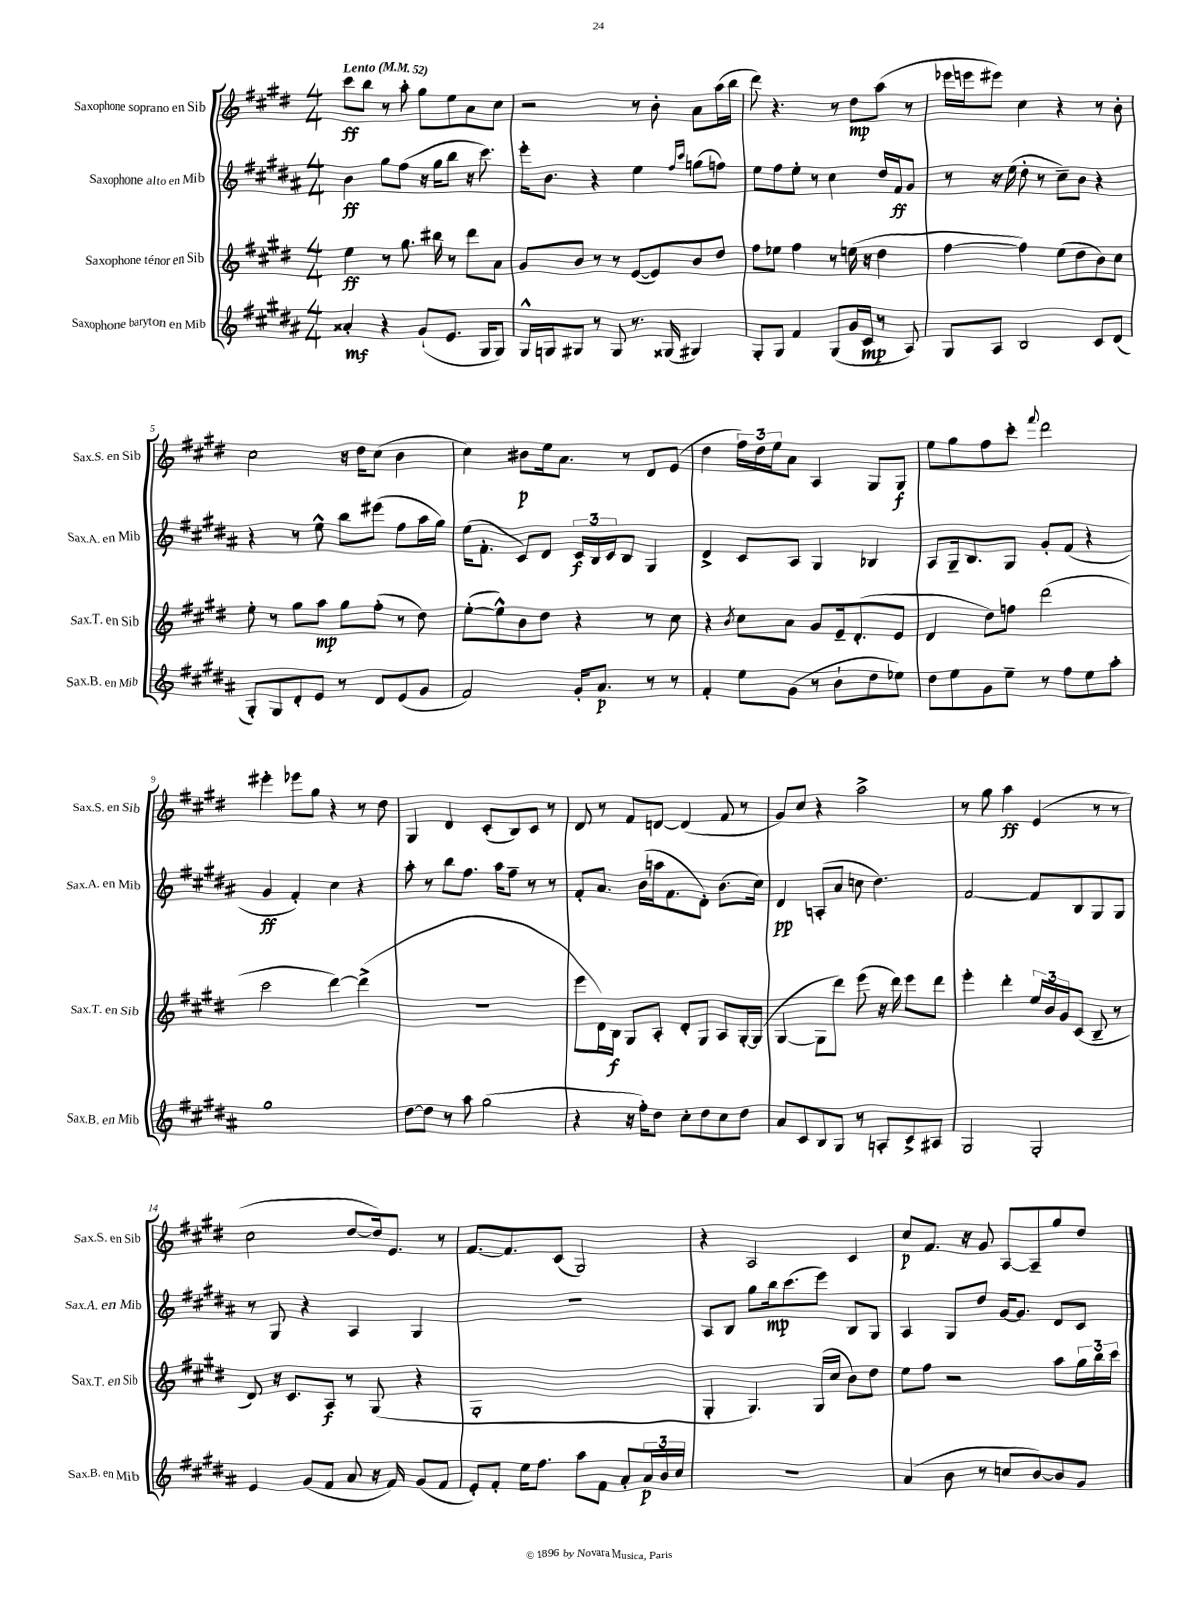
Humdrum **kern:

**kern	**kern	**kern	**kern
*staff4	*staff3	*staff2	*staff1
*clefG2	*clefG2	*clefG2	*clefG2
*k[f#c#g#d#a#]	*k[f#c#g#d#]	*k[f#c#g#d#a#]	*k[f#c#g#d#]
*M4/4	*M4/4	*M4/4	*M4/4
*MM52	*MM52	*MM52	*MM52
4a##'	4ee	4b	8ccc#
.	.	.	8bb
4r	8r	8gg#	8r
.	8.gg#	(8ff#	8aa'
(8g#`	.	16r	8gg#
.	16bb#	16gg#	.
8.e	8r	8bb	8ee
.	8ddd#	16r	8a
16G#	.	8.ccc#)	.
8G#)	8a	.	8cc#
=	=	=	=
16G#^^	8g#	16eee'	2r
16G	.	8.b	.
8G#	8b	.	.
8r	8r	4r	.
8G#	8r	.	.
8.r	([8e	4ee	8r
.	8e])	.	8b'
(16G##	.	.	.
.	.	16qqff#	.
.	.	16qqccc#	.
4G#)	8b	(8gg	8a
.	8dd#	8ff)	(16aa
.	.	.	16bb
=	=	=	=
8G#'	8ff#	8ee	8ddd#)
8G#	8ee-	8ff#	4.r
4f#	4ff#	8ee'	.
.	.	8r	.
(8G#	8r	4cc#	8r
16g#	(16ee	.	8dd#
16c#	16r	.	.
8r	4dd#	16dd#	(8aa
.	.	16f#	.
8A#)	.	8g#	8r
=	=	=	=
8G#	[4ff#	8r	16eee-
.	.	.	16eee
8A#	.	16r	8eee#)
.	.	(16ee	.
2B	4ff#])	8dd#'	4cc#
.	.	8r	.
.	(8ee	8cc#~)	4r
.	8dd#	8b	.
8c#	8b)	4r	8r
(8d#	8cc#	.	8b'
=	=	=	=
8G#')	8ee'	4r	2cc#
8G#	8r	.	.
8d#'	8gg#	8r	.
8e	8aa	8ee^^	.
8r	8gg#	8bb	16r
.	.	.	16dd#
8d#	(8ff#'	(8eee#	(8cc#
(8e	8r	8ff#	4b
8g#	8dd#)	16aa#	.
.	.	16gg#)	.
=	=	=	=
2f#)	([8ee'	(16ee	4cc#)
.	.	8.f#'	.
.	8ee^^])	.	.
.	8b	8c#)	8b#
.	8dd#	8d#	16ee
.	.	.	8.a
16g#'	4r	24c#	.
.	.	24B	.
8.a#	.	.	.
.	.	24c#	.
.	.	8B	8r
8r	8r	4G#	8d#
8r	8cc#	.	(8e
=	=	=	=
4f#'	4r	4d#^	4dd#
.	8qb	.	.
8ee	8cc#	8c#	24ff#)
.	.	.	24dd#
.	.	.	24ee
(8g#	8a	8A#	8a
8r	8g#	4G#	4A
8b`	16e~	.	.
.	(8.d#'	.	.
8dd#	.	4B-	8G#
8ee-)	8e	.	8G#
=	=	=	=
8dd#	4d#	8A#	8ee
8ee	.	16G#~	8gg#
.	.	8.B	.
8g#	8dd#)	.	8ff#
8ee~	8ff	8G#	8ccc#'
.	.	.	8qqfff#
8r	(2ddd#	8g#'	2ddd#
8ff#	.	(8f#	.
8ee	.	4r	.
8aa#'	.	.	.
=	=	=	=
1gg#	2ccc#	4g#	4eee#'
.	.	4f#')	8eee-
.	.	.	8gg#
.	[4ddd#)	4cc#	4r
.	(4ddd#^]	4r	8r
.	.	.	8dd#
=	=	=	=
[8dd#	1r	8aa#'	4G#
8dd#]	.	8r	.
8r	.	8bb	4d#
8aa#	.	8.ff#	.
(2gg#	.	.	(8c#'
.	.	16aa#	.
.	.	8ff#~	8B)
.	.	8r	8c#
.	.	8r	8r
=	=	=	=
4r	8eee	8f#'	8d#
.	16d#)	8.a#	8r
.	16B	.	.
16r	8G#	.	8f#
16ff#')	.	(16b	.
8dd#	8A'	16aa	[8d
.	.	8.f#	.
8cc#'	8d#'	.	(4d]
8dd#	8G#	8d#')	.
8cc#	8A	(8.b	8f#
8dd#	[16G#'	.	8r
.	(16G#]	16cc#)	.
=	=	=	=
8a#	[4G#	4d#	8g#)
8c#	.	.	8cc#
8B	8G#]	(8A'	4r
8G#	8ddd#)	8a#	.
8r	(8eee	8cc	2aa^
8A'	16r	4.dd#)	.
.	16ddd#)	.	.
8c#^	8eee	.	.
8A#	8ddd#	.	.
=	=	=	=
2G#	4eee'	[2f#	8r
.	.	.	8gg#
.	4ddd#'	.	4aa
2G#'	24ee	8f#]	(4e
.	24b	.	.
.	24g#	.	.
.	(8c#	8B	.
.	8B~	8G#	8r
.	8r	8G#	8r
=	=	=	=
4e	8d#)	8r	2cc#
.	16r	8G#	.
.	8.c#	.	.
(8g#	.	4r	.
8f#	8A	.	.
8a#	8r	4A#	[8dd#
16r	(8G#	.	16dd#])
16f#)	.	.	8.e
(8g#	4r	4G#	.
8f#	.	.	8r
=	=	=	=
8e')	1G#'	1r	[8.f#
8f#'	.	.	.
.	.	.	8.f#]
16ee	.	.	.
8.ff#	.	.	.
.	.	.	(8c#
8aa#	.	.	2G#)
8f#	.	.	.
8a#'	.	.	.
24a#	.	.	.
24b	.	.	.
24cc#	.	.	.
=	=	=	=
1r	4G#'	8A#	4r
.	.	8B	.
.	4.G#)	8gg#	2A
.	.	16bb	.
.	.	(8.ccc#	.
.	(16G#	8eee)	.
.	16cc#	.	.
.	8b)	8B	4c#
.	8dd#	8G#	.
=	=	=	=
(4a#	8ee	4A#	8cc#
.	8ff#	.	8.f#
8b	2r	8G#	.
.	.	.	16r
8r	.	8dd#	8g#
8cc	.	[16g#	[8A
.	.	8.g#]	.
[8b)	.	.	8A~]
8b]	8aa	8d#	8gg#
8g#	24gg#	8c#	8dd#
.	24bb	.	.
.	24ccc#	.	.
==	==	==	==
*-	*-	*-	*-
